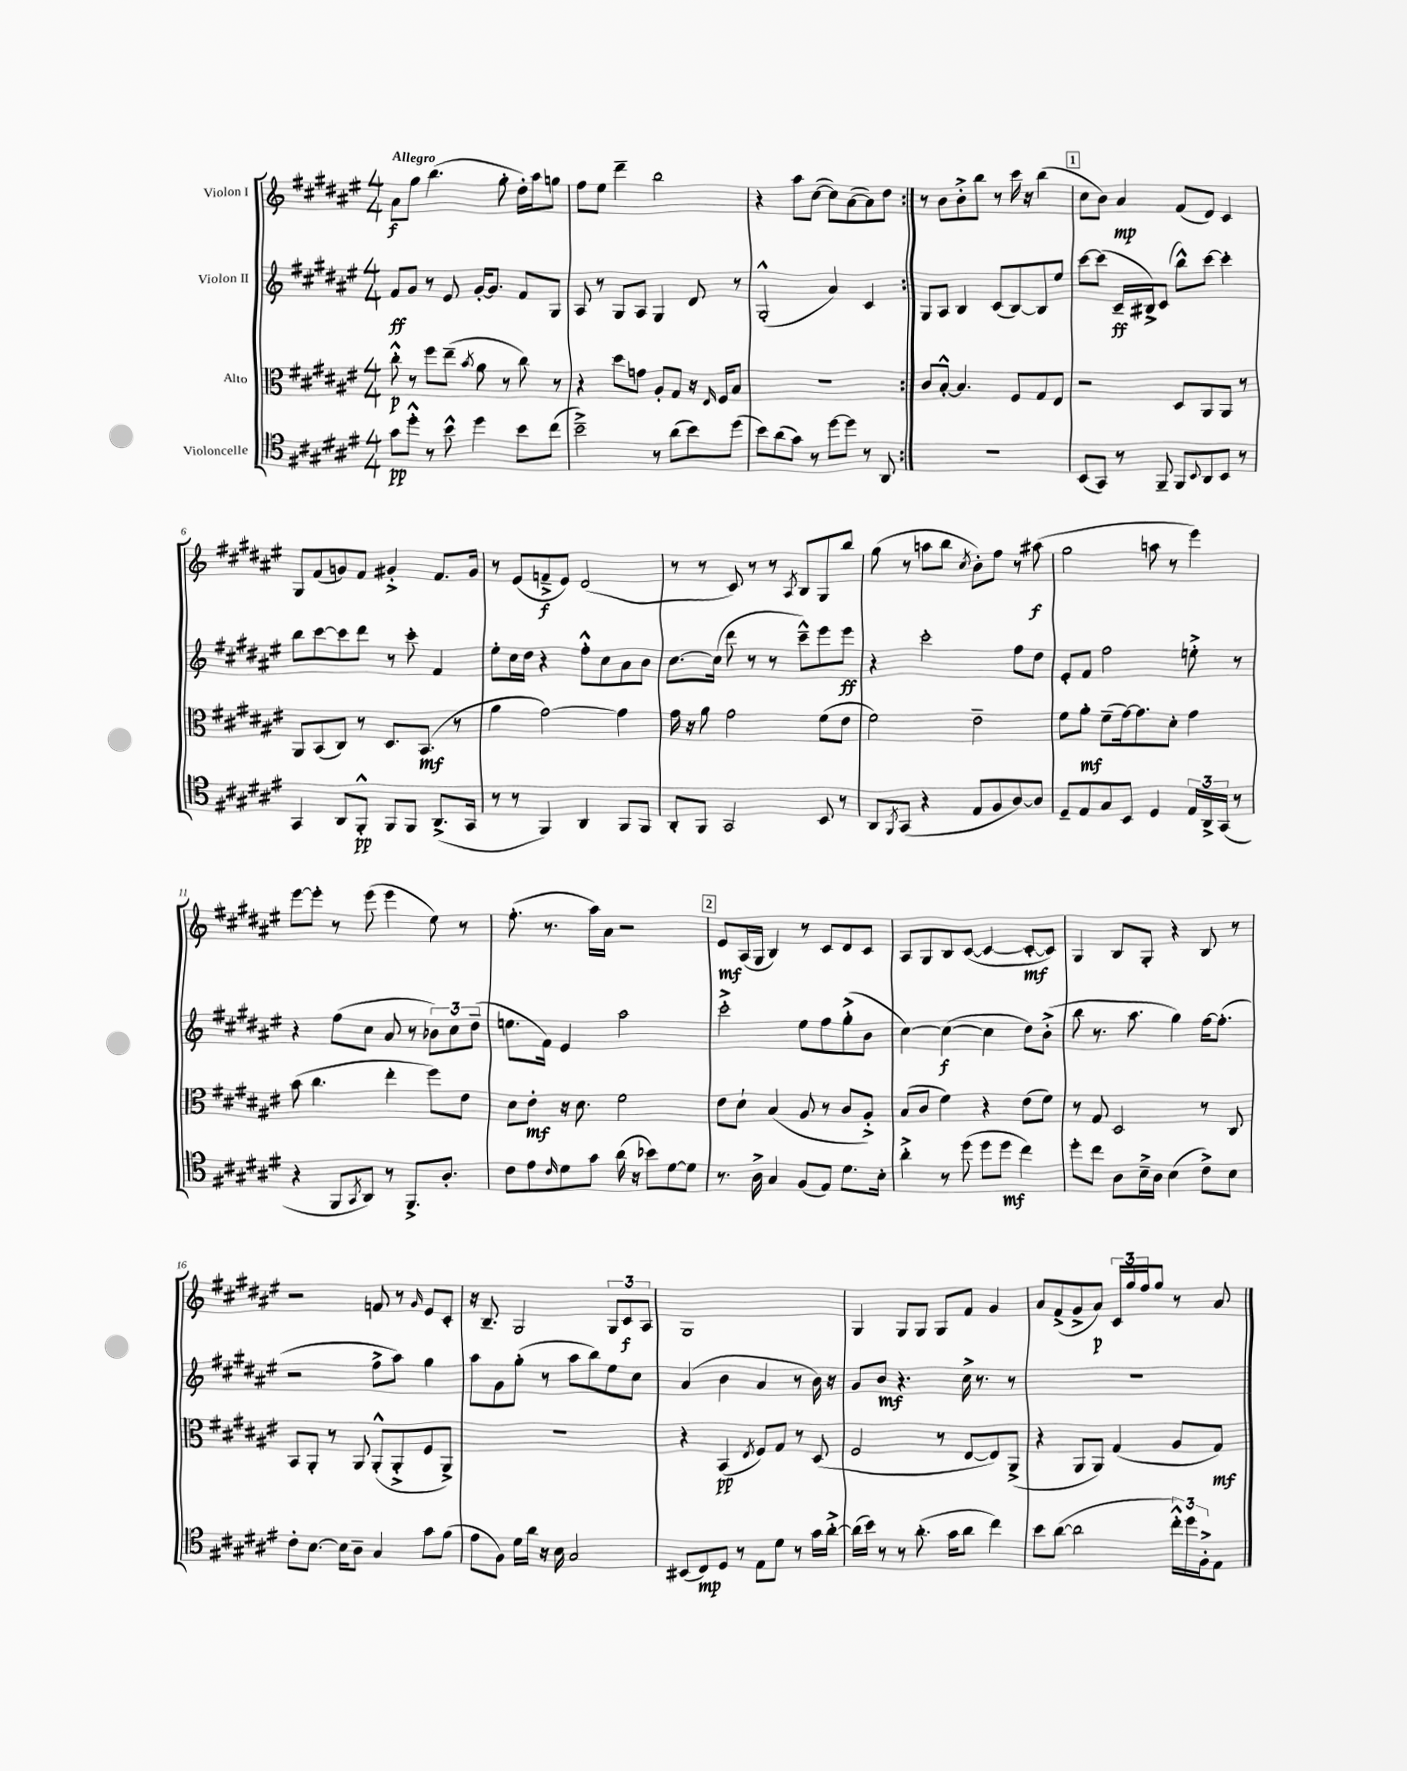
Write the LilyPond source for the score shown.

<<
\new StaffGroup <<
\new Staff = "s0" \with { instrumentName = "Violon I" } {
    \clef treble \key fis \major \numericTimeSignature \time 4/4 \tempo "Allegro"
    \repeat volta 2 { ais'8\f gis''8 b''4.( gis''8-. dis''16-.) ais''16 g''8 |
    fis''8 eis''8 dis'''4-- b''2 |
    r4 ais''8 cis''8~( cis''8) ais'8~( ais'8) dis''8 | }
    r8 b'8 b'8-.-> b''8 r8 cis'''16 r16 b''4( |
    \mark \markup { \box "1" } cis''8 b'8) ais'4\mp fis'8( dis'8) cis'4 |
    gis8 fis'8( g'8) fis'8 gis'4-.-> fis'8. gis'16 |
    r8 eis'8( f'8--->\f eis'8) dis'2( |
    r8 r8 cis'8) r8 r8 \acciaccatura { ais8 } b8 gis8 b''8 |
    gis''8( r8 a''8 b''8 \acciaccatura { cis''8 } b'8-.) fis''8 r8 ais''8\f( |
    gis''2 a''8 r8 eis'''4) |
    eis'''8~ eis'''8-. r8 eis'''8( eis'''4 eis''8) r8 |
    fis''8.-.( r8. ais''16) ais'16 r2 |
    \mark \markup { \box "2" } eis'8\mf ais16( gis16 b4) r8 cis'8 dis'8 cis'8 |
    ais8 gis8 b8 cis'8~( cis'4~ cis'8~-.\mf cis'8) |
    gis4 b8 gis8-. r4 b8 r8 |
    r2 f'8 r8 \grace { gis'16 } eis'8 cis'8-. |
    r16 b8.-- gis2 \tuplet 3/2 { gis8 cis'8\f ais8 } |
    gis1 |
    gis4 gis8 gis8 gis8 fis'8 gis'4 |
    ais'8 fis'8->( gis'8-> ais'8\p) \tuplet 3/2 { cis'16 gis''16 fis''16 } gis''8 r8 ais'8 \bar "|." |
}
\new Staff = "s1" \with { instrumentName = "Violon II" } {
    \clef treble \key fis \major \numericTimeSignature \time 4/4
    \repeat volta 2 { fis'8\ff gis'8 r8 eis'8 gis'16~-. gis'8. fis'8 gis8 |
    ais8 r8 gis8 ais8 gis4 dis'8 r8 |
    gis2-.-^( ais'4) cis'4 | }
    gis8 ais8 b4 cis'8( b8~) b8 eis''8 |
    \mark \markup { \box "1" } cis'''8~ cis'''8( cis'16--\ff bis16->) cis'8( b''8-^) cis'''8~ cis'''4-. |
    b''8 cis'''8~ cis'''8 dis'''8 r8 cis'''8-. fis'4 |
    eis''8-. cis''16 dis''16 r4 fis''8-.-^ cis''8 ais'8 b'8 |
    cis''8.~ cis''16( dis'''8 r8 r8 cis'''8---^) eis'''8 eis'''8\ff |
    r4 cis'''2-. fis''8 dis''8 |
    eis'8-. fis'8 fis''2 e''8-.-> r8 |
    r4 fis''8( cis''8 ais'8 r8 \tuplet 3/2 { bes'8) cis''8 dis''8--( } |
    e''8. fis'16) eis'4 ais''2 |
    \mark \markup { \box "2" } cis'''2-.-> eis''8 fis''8 gis''8-.->( b'8 |
    cis''4~) cis''4~\f( cis''4 dis''8) b'8-.->( |
    b''8 r8. ais''8. gis''4) fis''16~ fis''8.-.( |
    r2 fis''8-> ais''8) gis''4 |
    ais''8 gis'8 gis''8-.( r8 ais''8 b''8) eis''8 cis''8 |
    ais'4( b'4 ais'4 r8 b'16) r16 |
    gis'8 b'8\mf r4. cis''16-> r8. r8 |
    R1 \bar "|." |
}
\new Staff = "s2" \with { instrumentName = "Alto" } {
    \clef alto \key fis \major \numericTimeSignature \time 4/4
    \repeat volta 2 { cis''8-.-^\p r8 fis''8 eis''8--( \acciaccatura { b'8 } ais'8 r8 cis''8) r8 |
    r4 dis''8 g'8 ais8-. gis8 r16 \grace { eis16 } fis16 b8 |
    r1 | }
    cis'8 b8~-.-^ b4. fis8 gis8 eis8 |
    \mark \markup { \box "1" } r2 dis8 ais,8 ais,8 r8 |
    ais,8 b,8( cis8) r8 dis8. b,8.\mf( r8 |
    ais'4 gis'2~) gis'4 |
    gis'16 r16 ais'8 gis'2 fis'8( eis'8 |
    fis'2) eis'2-- |
    fis'8 ais'8-.\mf fis'8--( gis'16~) gis'8. dis'8-. gis'4 |
    b'8( cis''4. eis''4-. fis''8) eis'8 |
    dis'8 eis'8-.\mf r16 dis'8. fis'2 |
    \mark \markup { \box "2" } eis'8 dis'8-! b4( ais8 r8 cis'8 ais8-.->) |
    b8( cis'8 fis'4) r4 eis'8( fis'8) |
    r8 gis8 dis2 r8 cis8 |
    b,8 ais,8-. r8 ais,8 ais,8-.-^( ais,8-.-> fis8 ais,8->) |
    r1 |
    r4 b,4\pp( \acciaccatura { eis8 } fis8) gis8 r8 dis8( |
    fis2 r8 eis8~ eis8) ais,8->( |
    r4 ais,8 ais,8) gis4( ais8 gis8\mf) \bar "|." |
}
\new Staff = "s3" \with { instrumentName = "Violoncelle" } {
    \clef tenor \key fis \major \numericTimeSignature \time 4/4
    \repeat volta 2 { gis'8\pp dis''8-.-^ r8 b'8-^ dis''4 b'8 cis''8( |
    b'2--->) r8 ais'8( b'8) dis''8( |
    b'8) ais'8( gis'8) r8 dis''8~ dis''8 r8 ais,8 | }
    r1 |
    \mark \markup { \box "1" } b,8( gis,8) r8 fis,8-- fis,8 \appoggiatura { b,8 } ais,8 b,8 r8 |
    gis,4 ais,8 fis,8-.-^\pp fis,8 fis,8 ais,8.->( gis,16 |
    r8 r8 fis,4) ais,4 fis,8 fis,8 |
    ais,8-. fis,8 gis,2 b,8 r8 |
    ais,8 \acciaccatura { fis,8 } gis,8( r4 eis8 fis8 ais8~) ais8 |
    dis8-- eis8 gis8 b,8 dis4 \tuplet 3/2 { eis16 ais,16-> gis,16( } r8 |
    r4 fis,8 \acciaccatura { gis,8 } ais,8) r8 fis,8.-> ais8.-. |
    cis'8 eis'8 \grace { cis'16 } dis'8 gis'8 ais'16( r16 bes'8) dis'8~ dis'8 |
    \mark \markup { \box "2" } r8. ais16-> gis4 fis8( eis8) dis'8. b16-. |
    ais'4-.-> r8 dis''8( dis''8 dis''8\mf cis''4) |
    dis''8-. cis''8 ais8 b16---> ais16 b4( cis'8->) b8 |
    cis'8-. b8.~ b16 ais8-- gis4 gis'8 fis'8( |
    eis'8 fis8) dis'16 ais'16 r16 b16 gis2 |
    bis,8( cis8\mp) dis8 r8 eis8 dis'8 r8 gis'16 ais'16~-.-> |
    ais'16( b'16) r8 r8 ais'8.-.( gis'16 ais'8 cis''4) |
    b'8 ais'8~( ais'2 \tuplet 3/2 { cis''16-.-^) dis''16 fis16-.-> } eis8 \bar "|." |
}
>>
>>
